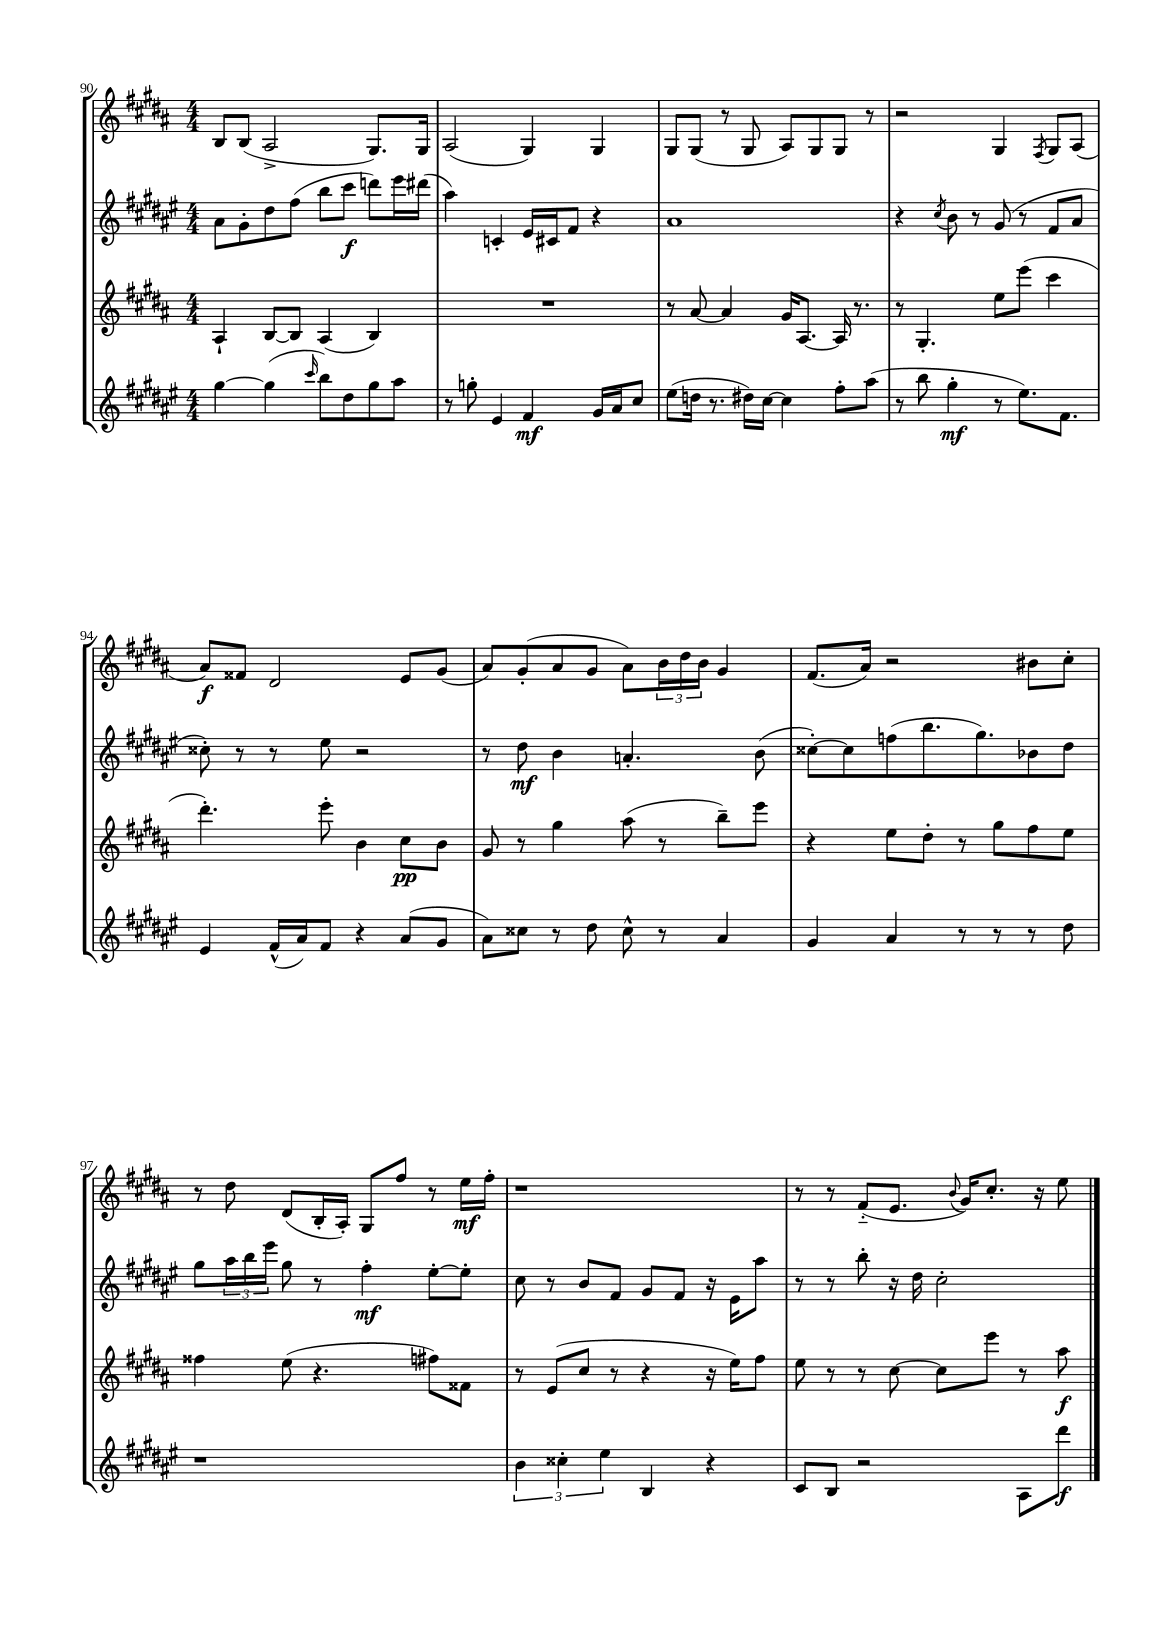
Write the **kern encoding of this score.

**kern	**kern	**kern	**kern
*staff4	*staff3	*staff2	*staff1
*clefG2	*clefG2	*clefG2	*clefG2
*k[f#c#g#d#a#e#]	*k[f#c#g#d#a#]	*k[f#c#g#d#a#e#]	*k[f#c#g#d#a#]
*M4/4	*M4/4	*M4/4	*M4/4
[4gg#	4A#`	8a#	8B
.	.	8g#'	(8B
(4gg#]	[8B	8dd#	2A#^
.	8B]	(8ff#	.
16qqccc#	.	.	.
8bb)	(4A#	8bb	.
8dd#	.	8ccc#	.
8gg#	4B)	8ddd)	8.G#)
8aa#	.	16eee#	.
.	.	(16ddd#	16G#
=	=	=	=
8r	1r	4aa#)	(2A#
8gg'	.	.	.
4e#	.	4c'	.
4f#	.	16e#	4G#)
.	.	16c#	.
.	.	8f#	.
16g#	.	4r	4G#
16a#	.	.	.
8cc#	.	.	.
=	=	=	=
(8ee#	8r	1a#	8G#
16dd	[8a#	.	(8G#
8.r	.	.	.
.	4a#]	.	8r
16dd#)	.	.	8G#
[16cc#	.	.	.
4cc#]	16g#	.	8A#)
.	[8.A#	.	.
.	.	.	8G#
8ff#'	16A#]	.	8G#
.	8.r	.	.
(8aa#	.	.	8r
=	=	=	=
8r	8r	4r	2r
8bb	4.G#'	.	.
.	.	8qcc#	.
4gg#'	.	8b	.
.	.	8r	.
8r	8ee	(8g#	4G#
8.ee#)	(8eee	8r	.
.	.	.	8qF#
.	4ccc#	8f#	8G#
8.f#	.	.	.
.	.	8a#	(8A#
=	=	=	=
4e#	4.ddd#')	8cc##')	8a#)
.	.	8r	8f##
(16f#^^	.	8r	2d#
16a#)	.	.	.
8f#	8eee'	8ee#	.
4r	4b	2r	.
(8a#	8cc#	.	8e
8g#	8b	.	(8g#
=	=	=	=
8a#)	8g#	8r	8a#)
8cc##	8r	8dd#	(8g#'
8r	4gg#	4b	8a#
8dd#	.	.	8g#
8cc##^^	(8aa#	4.a'	8a#)
8r	8r	.	24b
.	.	.	24dd#
.	.	.	24b
4a#	8bb~)	.	4g#
.	8eee	(8b	.
=	=	=	=
4g#	4r	[8cc##')	(8.f#
.	.	8cc##]	.
.	.	.	16a#)
4a#	8ee	(8ff	2r
.	8dd#'	8.bb	.
8r	8r	.	.
.	.	8.gg#)	.
8r	8gg#	.	.
8r	8ff#	8b-	8b#
8dd#	8ee	8dd#	8cc#'
=	=	=	=
1r	4ff##	8gg#	8r
.	.	24aa#	8dd#
.	.	24bb	.
.	.	24eee#	.
.	(8ee	8gg#	(8d#
.	4.r	8r	16B'
.	.	.	16A#')
.	.	4ff#'	8G#
.	.	.	8ff#
.	8ff#)	[8ee#'	8r
.	8f##	8ee#']	16ee
.	.	.	16ff#'
=	=	=	=
6b	8r	8cc#	1r
.	(8e	8r	.
6cc##'	.	.	.
.	8cc#	8b	.
6ee#	.	.	.
.	8r	8f#	.
4B	4r	8g#	.
.	.	8f#	.
4r	16r	16r	.
.	16ee)	16e#	.
.	8ff#	8aa#	.
=	=	=	=
8c#	8ee	8r	8r
8B	8r	8r	8r
2r	8r	8bb'	(8f#'~
.	[8cc#	16r	8.e
.	.	16dd#	.
.	8cc#]	2cc#'	.
.	.	.	8qqb
.	.	.	16g#)
.	8eee	.	8.cc#'
8A#	8r	.	.
.	.	.	16r
8ddd#	8aa#	.	8ee
==	==	==	==
*-	*-	*-	*-
